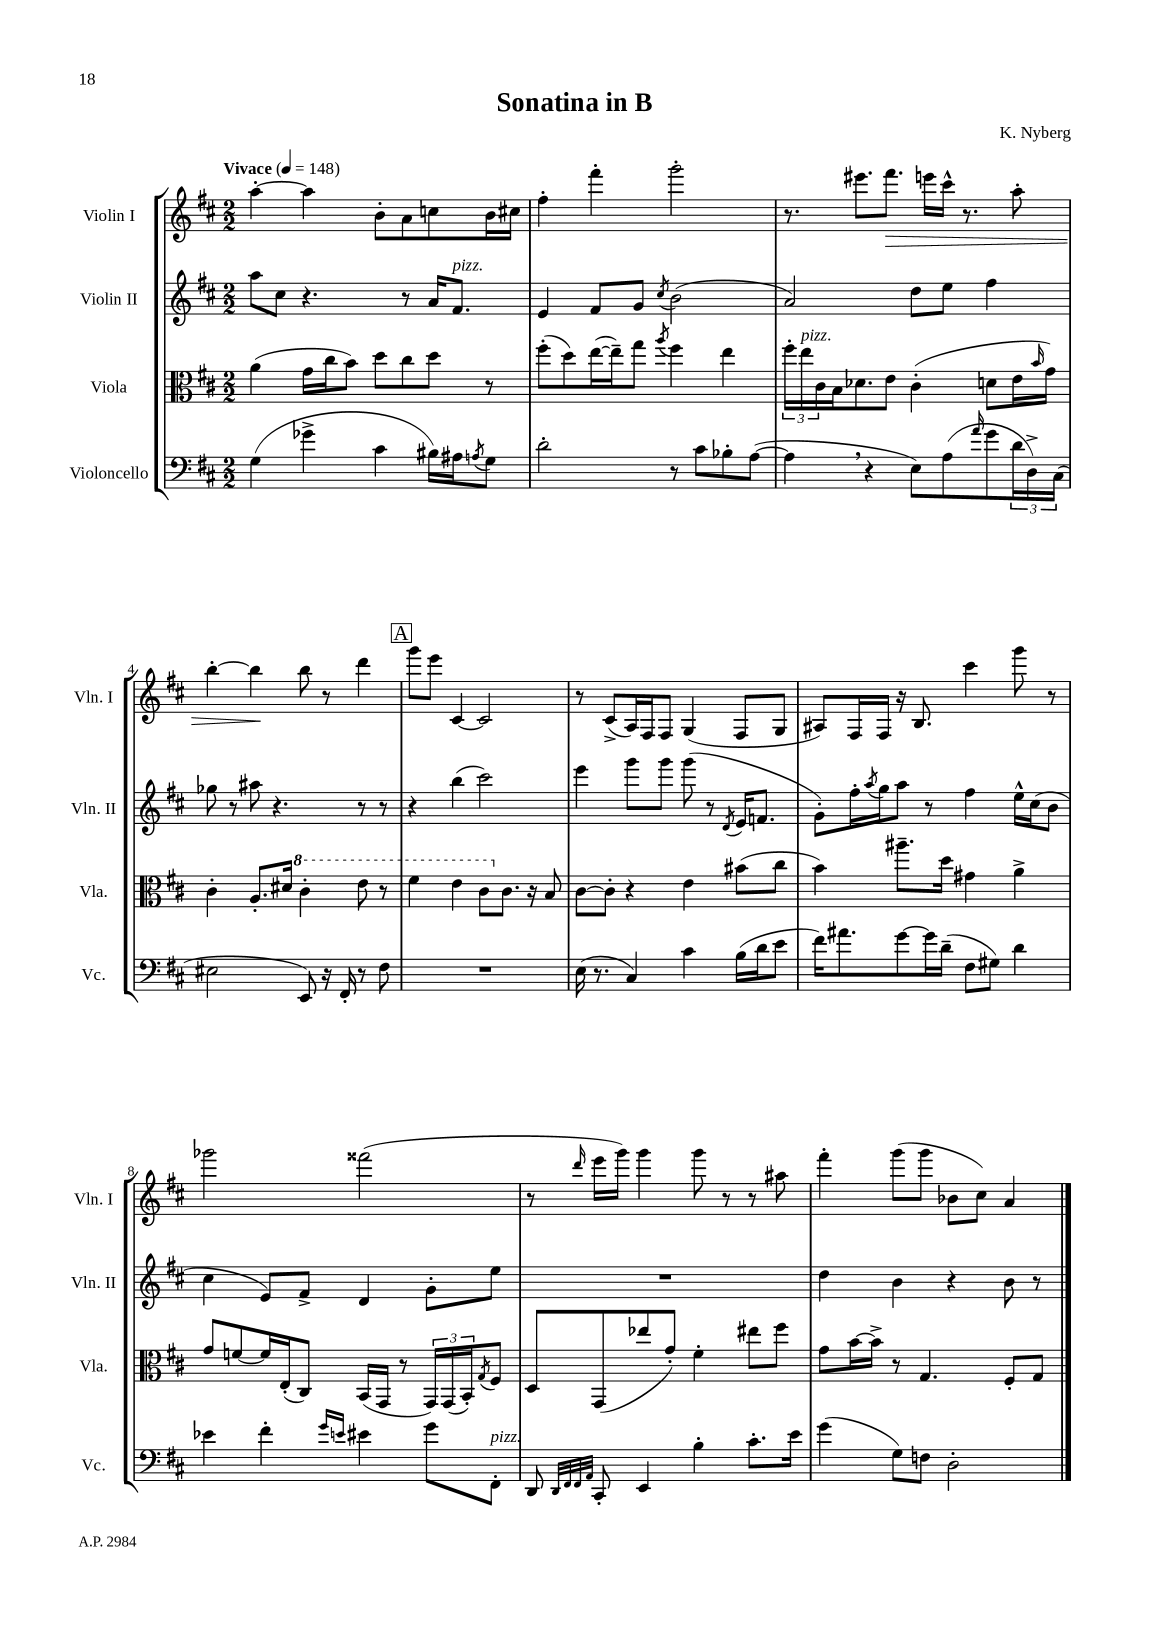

**kern	**kern	**kern	**kern
*staff4	*staff3	*staff2	*staff1
*clefF4	*clefC3	*clefG2	*clefG2
*k[f#c#]	*k[f#c#]	*k[f#c#]	*k[f#c#]
*M2/2	*M2/2	*M2/2	*M2/2
*MM148	*MM148	*MM148	*MM148
(4G	(4a	8aa	[4aa'
.	.	8cc#	.
4g-^	16g	4.r	4aa]
.	16cc#	.	.
.	8b)	.	.
4c#	8dd	.	8b'
.	8cc#	8r	8a
16B#)	8dd	16a	8cc
16A#	.	8.f#	.
8qA	.	.	.
8G	8r	.	16b
.	.	.	16cc#
=	=	=	=
2d'	(8ff#'	4e	4ff#'
.	8dd)	.	.
.	([16ee	8f#	4fff#'
.	16ee~])	.	.
.	8gg	8g	.
.	8qaa	8qcc#	.
8r	4ff#	(2b	2ggg'
8c#	.	.	.
8B-'	4ee	.	.
([8A	.	.	.
=	=	=	=
4A]	24ff#'	2a)	8.r
.	24ee	.	.
.	24c#	.	.
.	16B	.	.
.	8.d-	.	8.eee#
4r	.	.	.
.	8e	.	8.fff#
8E)	(4c#'	8dd	.
.	.	.	16eee
(8A	.	8ee	16ccc#^^
.	.	.	8.r
16qqa	.	.	.
8g	8d	4ff#	.
24d	16e	.	8aa'
24D^)	.	.	.
.	16qqb	.	.
.	16g)	.	.
(24C#	.	.	.
=	=	=	=
2E#	4c#'	8gg-	[4bb'
.	.	8r	.
.	8.A'	8aa#	4bb]
.	.	4.r	.
.	16d#	.	.
8EE)	4cc#'	.	8bb
16r	.	.	8r
16FF#'	.	.	.
8r	8ee	8r	4ddd
8F#	8r	8r	.
=	=	=	=
1r	4ff#	4r	8ggg
.	.	.	8eee
.	4ee	(4bb	[4c#
.	8cc#	2ccc#)	2c#]
.	8.c#	.	.
.	16r	.	.
.	8B	.	.
=	=	=	=
(16E	[8c#	4eee	8r
8.r	.	.	.
.	8c#']	.	(8c#^
4C#)	4r	8ggg	16A)
.	.	.	16F#
.	.	8ggg	8F#
4c#	4e	(8ggg	(4G
.	.	8r	.
.	.	8qd	.
(16B	(8b#	16e	8F#
16d	.	8.f	.
8e	8cc#	.	8G
=	=	=	=
16f#)	4b)	8g')	8A#)
8.a#	.	.	.
.	.	16ff#'	16F#
.	.	8qaa	.
.	.	16gg	16F#
[8g	8.aa#~	8aa	16r
.	.	.	8.B
16g]	.	8r	.
(16d~	16dd	.	.
8F#	4g#	4ff#	4ccc#
8G#)	.	.	.
4d	4a^	16ee^^	8ggg
.	.	(16cc#	.
.	.	8b	8r
=	=	=	=
4e-	8g	4cc#	2ggg-
.	[8f	.	.
4f#'	16f]	8e)	.
.	(16E'	.	.
.	8C#)	8f#^	.
16qqg	.	.	.
16qqe	.	.	.
4e#	(16BB	4d	(2fff##
.	16GG	.	.
.	8r	.	.
8g	24GG)	8g'	.
.	(24GG	.	.
.	24BB')	.	.
.	8qG	.	.
8FF#'	8F#	8ee	.
=	=	=	=
8DD	8D	1r	8r
32qqDD	.	.	.
32qqFF#	.	.	.
32qqFF#	.	.	.
32qqAA	.	.	16qqddd
8CC#'	(8GG	.	16eee
.	.	.	16ggg)
4EE	8ee-	.	4ggg
.	8g')	.	.
4B'	4f#'	.	8ggg
.	.	.	8r
8.c#'	8ee#	.	8r
.	8ff#	.	8aa#
16e	.	.	.
=	=	=	=
(4g	8g	4dd	4fff#'
.	[16b	.	.
.	16b^]	.	.
8G)	8r	4b	(8ggg
8F	4.G	.	8ggg
2D'	.	4r	8b-
.	.	.	8cc#)
.	8F#'	8b	4a
.	8G	8r	.
==	==	==	==
*-	*-	*-	*-
